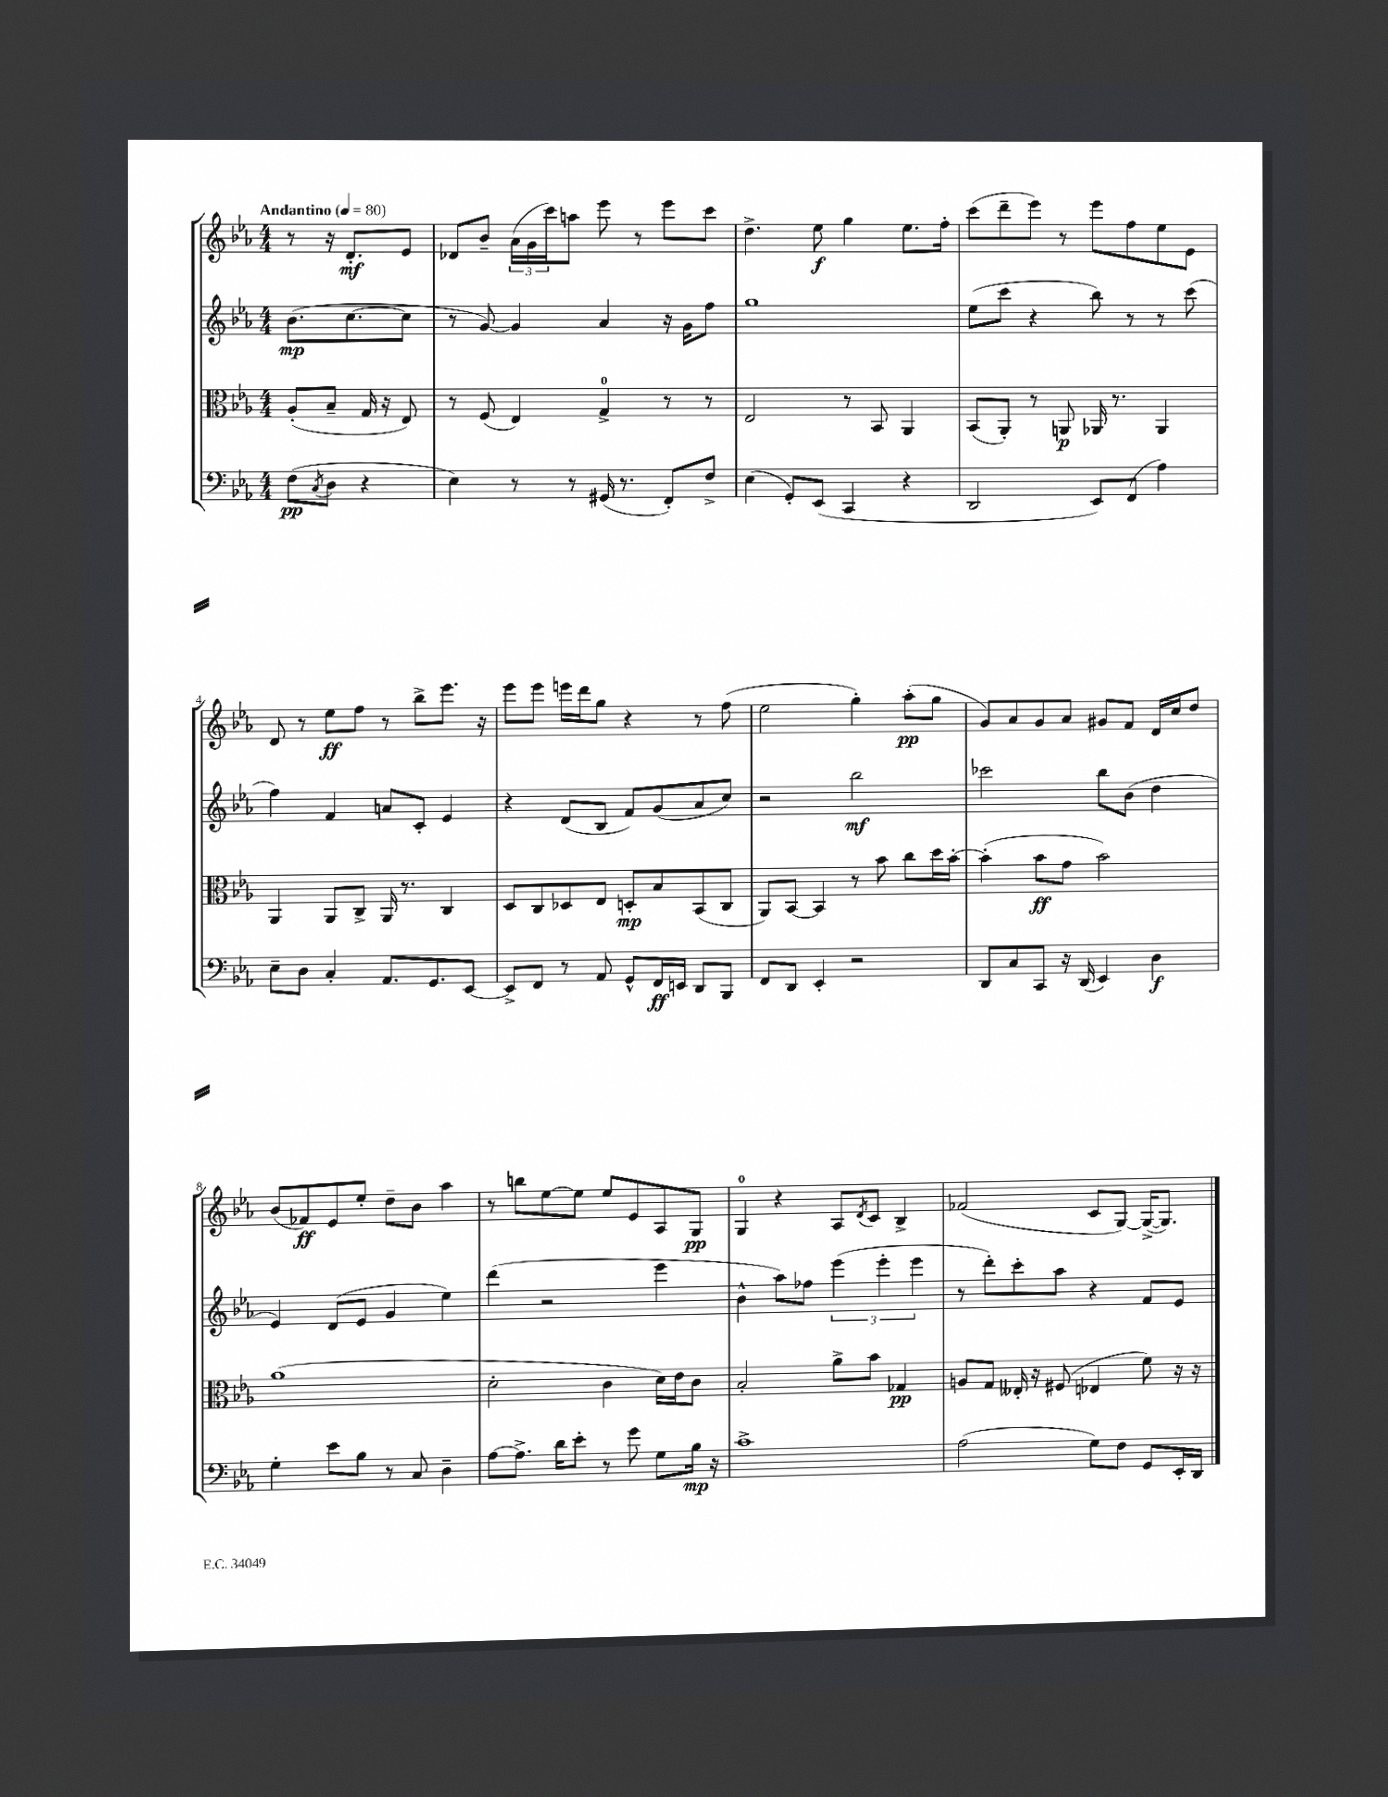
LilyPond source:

<<
\new StaffGroup <<
\new Staff = "s0" {
    \clef treble \key ees \major \numericTimeSignature \time 4/4 \partial 2 \tempo "Andantino" 4 = 80
    r8 r16 d'8.-.\mf ees'8 |
    des'8 bes'8-- \tuplet 3/2 { aes'16( g'16 c'''16) } a''8 ees'''8 r8 ees'''8 c'''8 |
    d''4.-> ees''8\f g''4 ees''8. f''16-. |
    c'''8( d'''8-- ees'''8) r8 ees'''8 f''8 ees''8 ees'8 |
    d'8 r8 ees''8\ff f''8 r8 bes''8-> ees'''8. r16 |
    ees'''8 ees'''8 e'''16 d'''16 g''8 r4 r8 f''8( |
    ees''2 g''4-.) aes''8-.\pp( g''8 |
    g'8) aes'8 g'8 aes'8 gis'8 f'8 d'16 c''16 d''8 |
    bes'8( fes'8\ff) ees'8 ees''8-. d''8-- bes'8 aes''4 |
    r8 b''8 ees''8~ ees''8 ees''8 ees'8 aes8 g8\pp |
    g4-0 r4 aes8 \acciaccatura { d'8 } c'8 bes4-> |
    fes'2( c'8 g8~) g16~->( g8.) \bar "|." |
}
\new Staff = "s1" {
    \clef treble \key ees \major \numericTimeSignature \time 4/4 \partial 2
    bes'8.\mp( c''8.~ c''8 |
    r8 g'8~) g'4 aes'4 r16 g'16 f''8 |
    g''1 |
    ees''8( c'''8 r4 bes''8) r8 r8 c'''8( |
    f''4) f'4 a'8 c'8-. ees'4 |
    r4 d'8( bes8 f'8) g'8( aes'8 c''8) |
    r2 bes''2\mf |
    ces'''2 bes''8 bes'8( d''4 |
    ees'4) d'8( ees'8 g'4 ees''4) |
    d'''4( r2 ees'''4 |
    bes'4-^ aes''8) fes''8 \tuplet 3/2 { ees'''4( ees'''4-. ees'''4 } |
    r8 d'''8-.) c'''8-. aes''8 r4 f'8 ees'8 \bar "|." |
}
\new Staff = "s2" {
    \clef alto \key ees \major \numericTimeSignature \time 4/4 \partial 2
    aes8-.( bes8-- g16 r16 ees8) |
    r8 f8( ees4) g4-0-> r8 r8 |
    ees2 r8 bes,8 aes,4 |
    bes,8( aes,8-.) r8 a,8\p aes,16 r8. aes,4 |
    aes,4 aes,8 c8-> aes,16 r8. c4 |
    d8 c8 des8 ees8 d8-.\mp bes8 bes,8( c8 |
    aes,8) bes,8~ bes,4 r8 bes'8 c''8 d''16 bes'16~-. |
    bes'4-.( bes'8\ff g'8 bes'2) |
    aes'1( |
    d'2-. c'4 d'16) ees'16 c'8 |
    bes2-. aes'8-> bes'8 ges4\pp |
    a8 g8 eeses16-. r16 fis8( ees4 f'8) r16 r16 \bar "|." |
}
\new Staff = "s3" {
    \clef bass \key ees \major \numericTimeSignature \time 4/4 \partial 2
    f8\pp( \acciaccatura { c8 } d8 r4 |
    ees4) r8 r8 gis,16( r8. f,8-.) f8-> |
    ees4( g,8-.) ees,8( c,4 r4 |
    d,2 ees,8) f,8( aes4) |
    ees8-- d8 c4-. aes,8. g,8. ees,8~ |
    ees,8-> f,8 r8 aes,8 g,8-^ f,16\ff e,16 d,8 bes,,8 |
    f,8 d,8 ees,4-. r2 |
    d,8 c8 c,8 r16 d,16( ees,4) d4\f |
    g4-. ees'8 bes8 r8 c8 d4-- |
    aes8~ aes8.-> d'16 ees'8-. r8 g'8 g8 bes16\mp r16 |
    c'1-> |
    aes2( g8) f8 g,8 ees,16-. d,16 \bar "|." |
}
>>
>>
